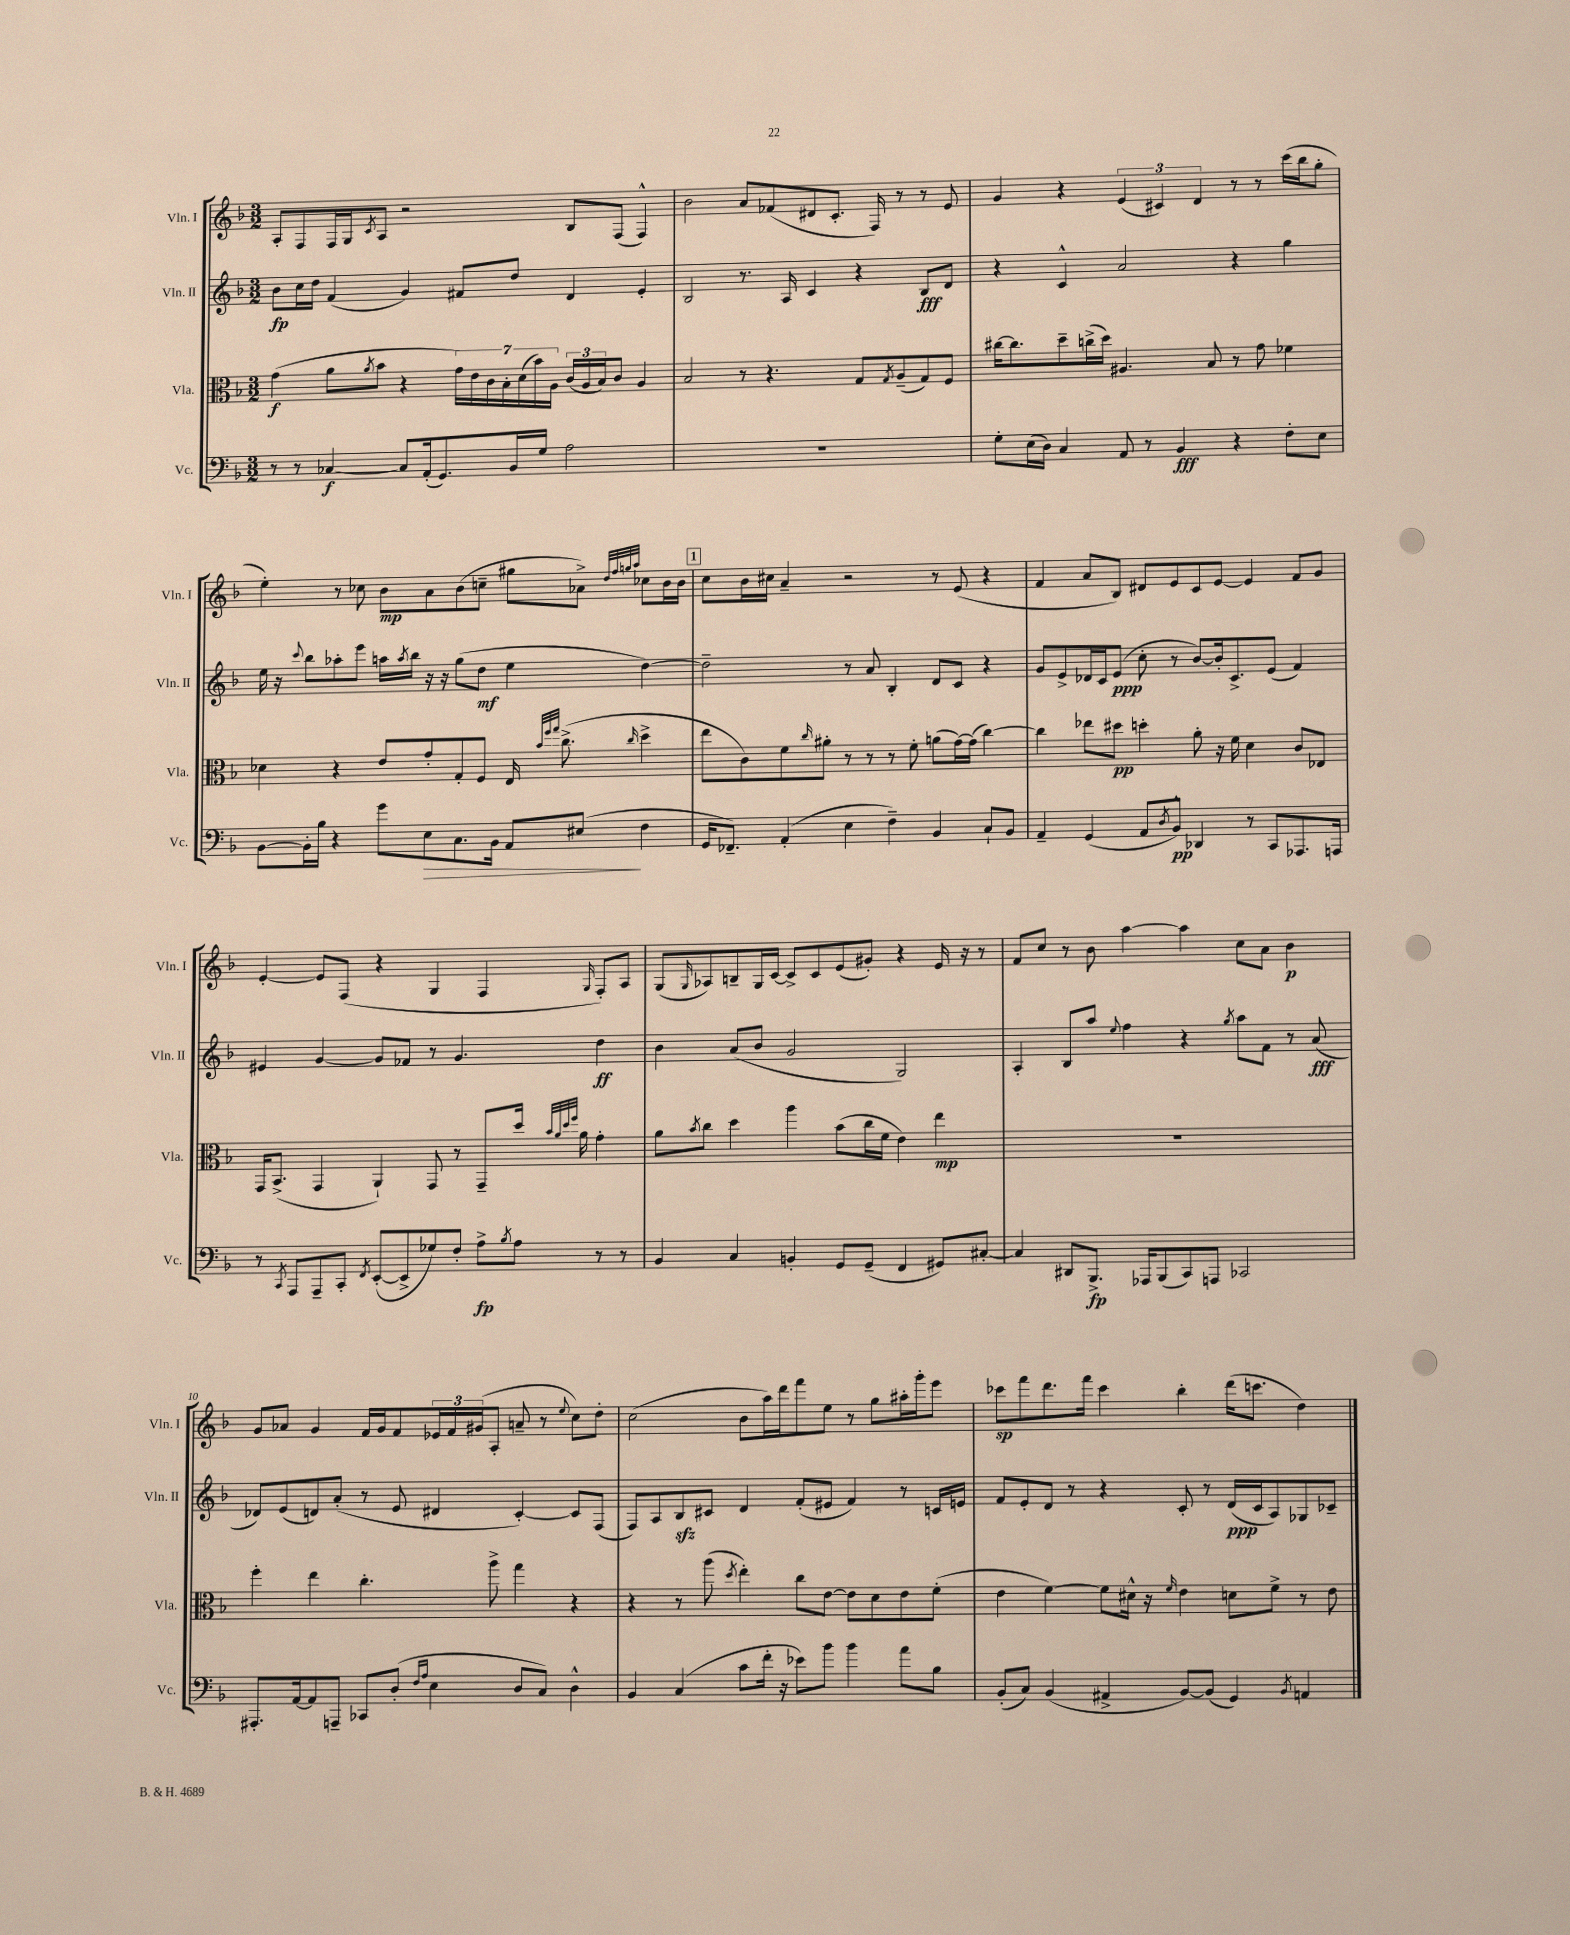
<<
\new StaffGroup <<
\new Staff = "s0" \with { instrumentName = "Vln. I" shortInstrumentName = "Vln. I" } {
    \clef treble \key f \major \numericTimeSignature \time 3/2
    a8-. f8 f16 g16 \acciaccatura { c'8 } a8 r2 bes8 f8( f4-^) |
    bes'2 a'8 fes'8( dis'8 c'8.-. f16) r8 r8 e'8 |
    g'4 r4 \tuplet 3/2 { e'4( cis'4) d'4 } r8 r8 c'''16( bes''16 g''8-. |
    e''4-.) r8 ces''8 bes'8\mp a'8 bes'8( c''8-- gis''8 aes'8->) \grace { d''32 f''32 g''32 a''32 } ces''8 bes'16 bes'16 |
    \mark \markup { \box "1" } c''8 bes'16 cis''16 a'4-- r2 r8 e'8( r4 |
    f'4 a'8 bes8) dis'8 e'8 c'8 e'8~ e'4 f'8 g'8 |
    e'4~-. e'8 f8( r4 g4 f4 \grace { g16 } f8-.) a8 |
    g8( \grace { g16 } aes8) b8-- g16 c'16~ c'8-> c'8 e'8( gis'8-.) r4 e'16 r16 r8 |
    f'8 c''8 r8 bes'8 a''4~ a''4 c''8 a'8 bes'4\p |
    g'8 aes'8 g'4 f'16 g'16 f'8 \tuplet 3/2 { ees'16 f'16 gis'16( } a8-. a'8-- r8 \appoggiatura { e''8 } c''8) d''8-. |
    c''2( bes'8 a''16) d'''16 f'''8 e''8 r8 g''8 ais''16-. g'''16-. e'''8 |
    ces'''8\sp f'''8 d'''8. f'''16 ces'''4 bes''4-. d'''16( c'''8. d''4) \bar "|." |
}
\new Staff = "s1" \with { instrumentName = "Vln. II" shortInstrumentName = "Vln. II" } {
    \clef treble \key f \major \numericTimeSignature \time 3/2
    bes'8\fp c''16 d''16 f'4( g'4) fis'8 d''8 d'4 e'4-. |
    bes2 r8. a16 c'4 r4 bes8\fff d'8 |
    r4 c'4-^ a'2 r4 g''4 |
    e''16 r16 \appoggiatura { c'''8 } bes''8 aes''8-. e'''8 a''16 \acciaccatura { a''8 } bes''16 r16 r16 g''8( d''8\mf e''4 d''4~) |
    \mark \markup { \box "1" } d''2-- r8 a'8 bes4-. d'8 c'8 r4 |
    g'8 e'8-> des'16 c'16 e'8\ppp( c''8-. r8 bes'8~) bes'16-. c'8.-> e'8( f'4) |
    eis'4 g'4~ g'8 fes'8 r8 g'4. d''4\ff |
    bes'4 a'8( bes'8 g'2 g2) |
    a4-. bes8 a''8 \appoggiatura { e''8 } f''4 r4 \acciaccatura { g''8 } a''8 f'8 r8 a'8\fff( |
    des'8) e'8( d'8) a'8-.( r8 e'8 dis'4 c'4~-.) c'8 f8( |
    f8) a8 bes8\sfz cis'8 d'4 f'8-.( eis'8 f'4) r8 c'16 e'16 |
    f'8 e'8-. d'8 r8 r4 c'8-. r8 d'16\ppp( c'16 a8) ges8 ces'8-- \bar "|." |
}
\new Staff = "s2" \with { instrumentName = "Vla." shortInstrumentName = "Vla." } {
    \clef alto \key f \major \numericTimeSignature \time 3/2
    g'4\f( a'8 \acciaccatura { a'8 } bes'8 r4 \tuplet 7/4 { g'16) e'16 c'16 bes16-. d'16( bes'16) a16 } \tuplet 3/2 { c'16( a16 bes16) } c'8 a4 |
    bes2 r8 r4. g8 \acciaccatura { g8 } a8--( g8) f8 |
    cis''16~ cis''8. d''8-- c''16->( d''16) ais4. bes8 r8 g'8 fes'4 |
    des'4 r4 e'8 g'8-. g8-. f8 e16 \grace { bes'32 f''32 g''32 } c''8.->( \grace { c''16 } d''4-> |
    \mark \markup { \box "1" } e''8 c'8) f'8 \grace { c''16 } ais'8-. r8 r8 r8 f'8-. a'8( g'16~) g'16( c''4~) |
    c''4 ees''8 dis''8\pp d''4-. a'8-. r16 f'16 d'4 c'8 ees8 |
    g,16 bes,8.->( g,4 a,4-!) g,8 r8 g,8-- d''16 \grace { bes'32 a'32 d''32 f''32 } a'16 g'4-. |
    a'8 \acciaccatura { bes'8 } c''8 d''4 a''4 bes'8( c''16 f'16 e'4) e''4\mp |
    R1. |
    f''4-. e''4 c''4.-. a''8-> g''4 r4 |
    r4 r8 a''8( \acciaccatura { d''8 } e''4-.) c''8 e'8~ e'8 d'8 e'8 f'8-.( |
    e'4 f'4~) f'8 dis'16-^ r16 \grace { f'16 } e'4 d'8 f'8-> r8 e'8 \bar "|." |
}
\new Staff = "s3" \with { instrumentName = "Vc." shortInstrumentName = "Vc." } {
    \clef bass \key f \major \numericTimeSignature \time 3/2
    r8 r8 ces4~\f ces8 a,16-.( g,8.) bes,16 g16 a2 |
    R1. |
    g8-. e16( d16) c4 a,8 r8 bes,4\fff r4 f8-. e8 |
    bes,8~ bes,16-. bes16 r4 g'8 e8\> c8. bes,16 a,8 eis8\!( f4 |
    \mark \markup { \box "1" } g,16 fes,8.--) a,4-.( e4 f4--) bes,4 c8-! bes,8 |
    a,4-- g,4( a,8 \acciaccatura { d8 } bes,8-^\pp) des,4 r8 c,8 aes,,8. a,,16 |
    r8 \acciaccatura { c,8 } a,,8 a,,8-- c,8-. \acciaccatura { f,8 } e,8~-.( e,8-> ges8) f8-. a8->\fp \acciaccatura { bes8 } a8 r8 r8 |
    bes,4 c4 b,4-. g,8 g,8--( f,4 gis,8) cis8~-. |
    cis4 dis,8 bes,,8.->\fp aes,,16 bes,,8( c,8) a,,8 ces,2 |
    ais,,8.-. a,16~ a,8 a,,8-- ces,8 d8-.( \grace { f16 a16 } e4 d8 c8) d4-^ |
    bes,4 c4( c'8 f'16-. r16 ees'8) bes'8 bes'4 a'8 bes8 |
    bes,8-.( c8) bes,4( ais,4-> bes,8~) bes,8( g,4) \acciaccatura { bes,8 } a,4 \bar "|." |
}
>>
>>
\layout { \context { \Score \override BarNumber.break-visibility = ##(#f #t #t) barNumberVisibility = #(every-nth-bar-number-visible 5) } }
